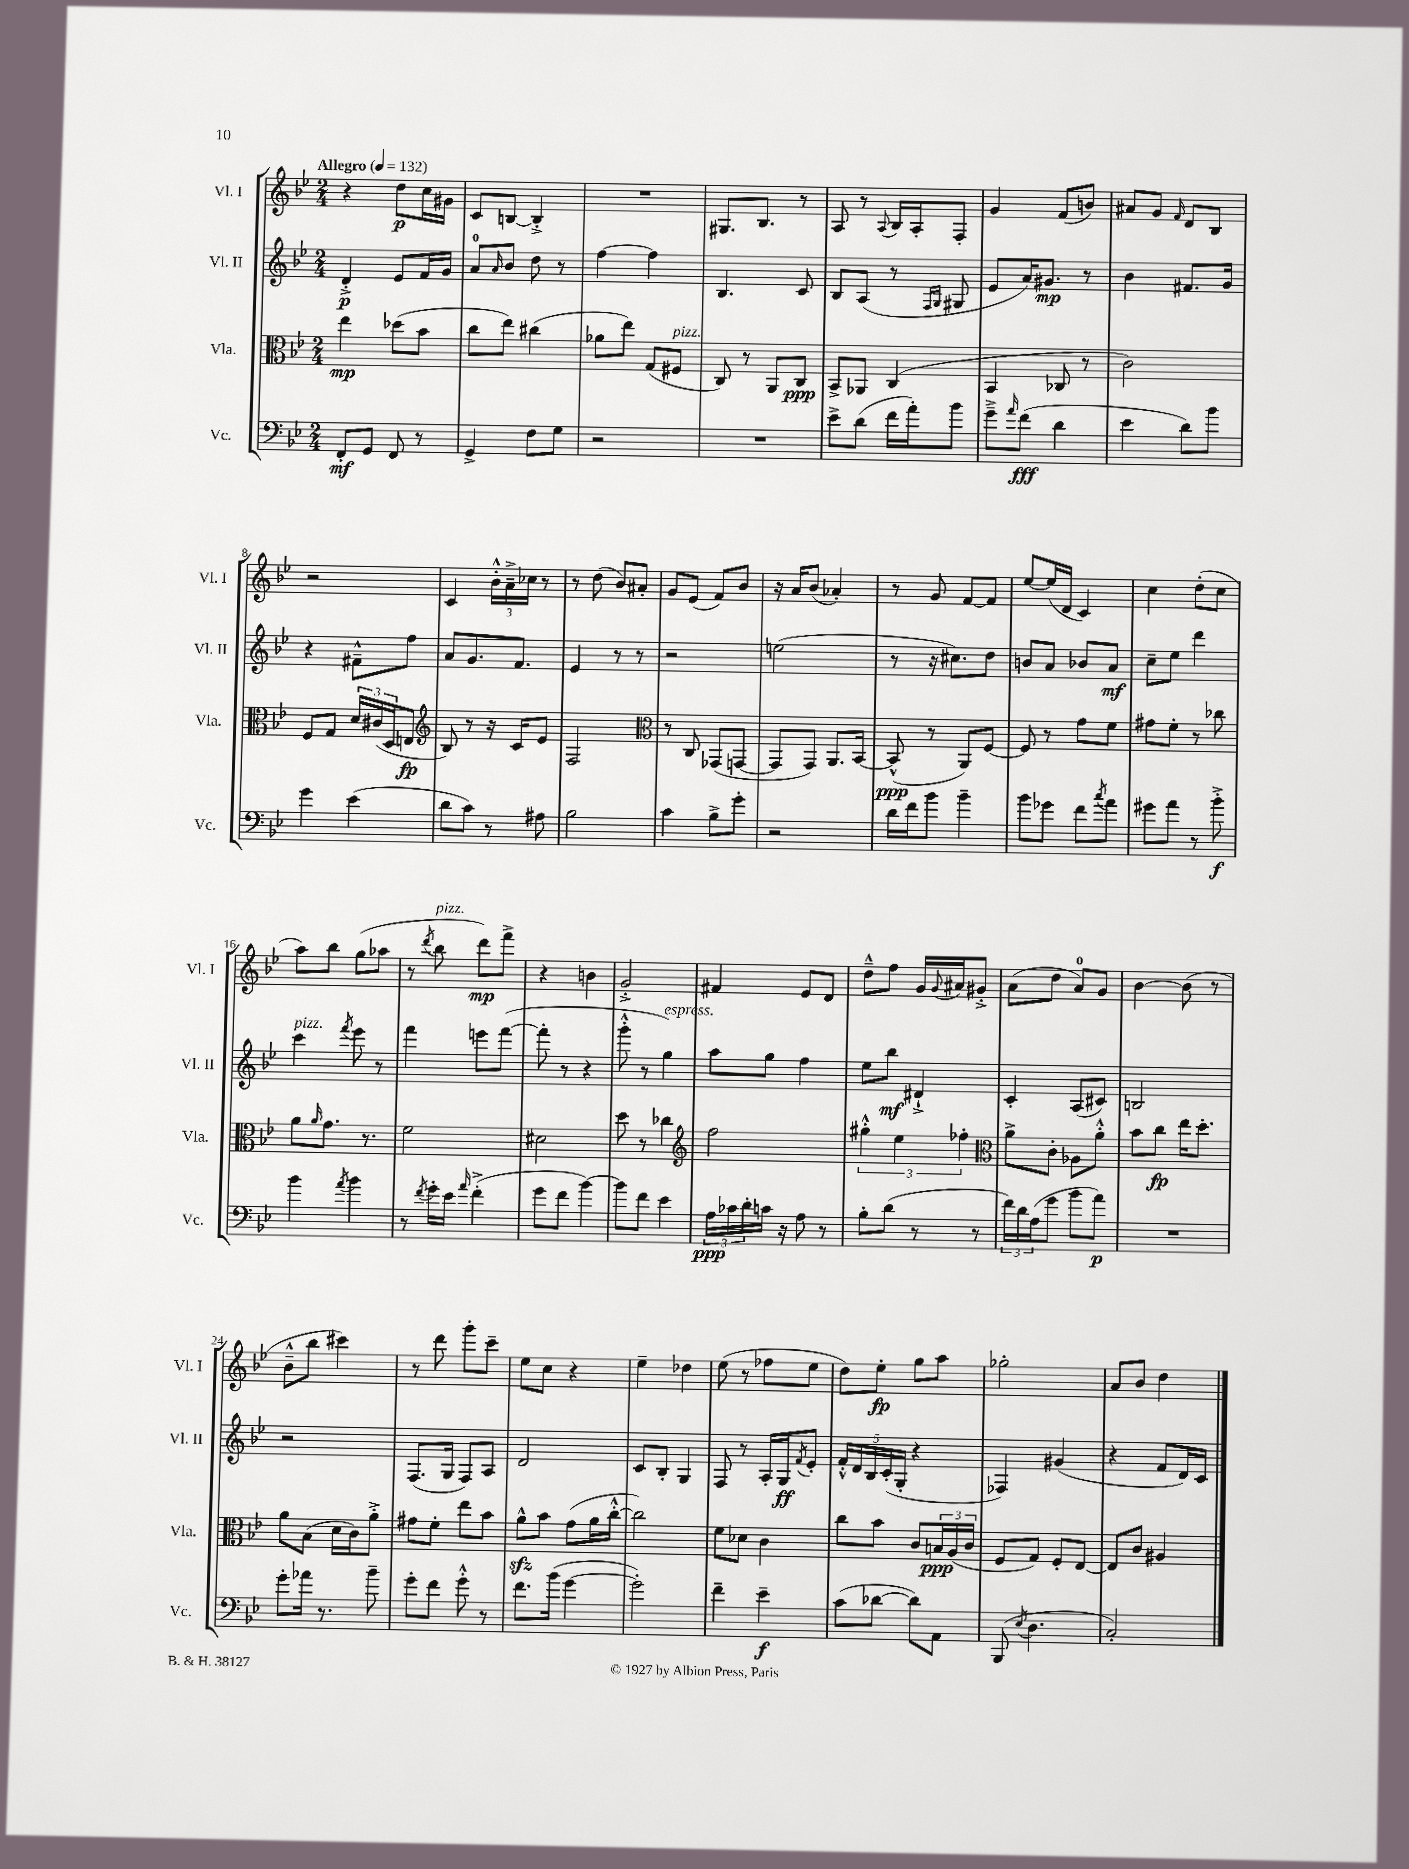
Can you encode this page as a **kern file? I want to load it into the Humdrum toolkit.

**kern	**dynam	**kern	**dynam	**kern	**dynam	**kern	**dynam
*part4	*part4	*part3	*part3	*part2	*part2	*part1	*part1
*staff4	*staff4	*staff3	*staff3	*staff2	*staff2	*staff1	*staff1
*I"Vc.	*	*I"Vla.	*	*I"Vl. II	*	*I"Vl. I	*
*I'Vc.	*	*I'Vla.	*	*I'Vl. II	*	*I'Vl. I	*
*clefF4	*	*clefC3	*	*clefG2	*	*clefG2	*
*k[b-e-]	*	*k[b-e-]	*	*k[b-e-]	*	*k[b-e-]	*
*M2/4	*	*M2/4	*	*M2/4	*	*M2/4	*
*MM132	*	*MM132	*	*MM132	*	*MM132	*
=1	=1	=1	=1	=1	=1	=1	=1
!	!	!	!	!	!	!LO:TX:a:B:t=Allegro	!
8FF'/L	mf	4ee-\	mp	4d'^/	p	4r	.
8GG/J	.	.	.	.	.	.	.
8FF/	.	(8dd-X\L	.	8e-/L	.	8dd\L	p
8r	.	8b-\J	.	16f/L	.	16cc\L	.
.	.	.	.	16g/JJ	.	16g#X\JJ	.
=2	=2	=2	=2	=2	=2	=2	=2
4GG^/	.	8cc\L	.	8a/L	.	8c/L	.
.	.	.	.	16qqa/	.	.	.
.	.	8ee-\J)	.	8b-/J	.	[8Bn/J	.
8F\L	.	(4cc#X\	.	8dd\	.	4B'^/]	.
8G\J	.	.	.	8r	.	.	.
=3	=3	=3	=3	=3	=3	=3	=3
2r	.	8a-X\L	.	[4ff\	.	2r	.
.	.	8ee-\J)	.	.	.	.	.
.	.	(8G/L	.	4ff\]	.	.	.
!	!	!LO:TX:a:i:t=pizz.	!	!	!	!	!
.	.	8F#X/J	.	.	.	.	.
=4	=4	=4	=4	=4	=4	=4	=4
2r	.	8C/)	.	4.B-/	.	8.G#X/L	.
.	.	8r	.	.	.	.	.
.	.	.	.	.	.	8.B-/J	.
.	.	8AA/L	.	.	.	.	.
.	.	8C/J	ppp	8c/	.	8r	.
=5	=5	=5	=5	=5	=5	=5	=5
8e-^\L	.	8BB-^/L	.	8B-/L	.	8A/	.
(8d\J	.	8AA-X/J	.	(8A/J	.	8r	.
.	.	.	.	.	.	8qqA/	.
16f\LL	.	(4C/	.	8r	.	16B-/LL	.
16a'\J)	.	.	.	.	.	16A'/J	.
.	.	.	.	16qqF/LL	.	.	.
.	.	.	.	16qqG/JJ	.	.	.
8b-\J	.	.	.	8G#X/	.	8F'/J	.
=6	=6	=6	=6	=6	=6	=6	=6
8g~^\L	.	4BB-/	.	8e-/L	.	4g/	.
16qqa/	.	.	.	.	.	.	.
(8f\J	fff	.	.	16a/K)	.	.	.
.	.	.	.	8.g#X/J	mp	.	.
4d\	.	8C-X/	.	.	.	(8f/L	.
.	.	8r	.	8r	.	8bn/J)	.
=7	=7	=7	=7	=7	=7	=7	=7
4e-\	.	2c\)	.	4b-\	.	8a#X/L	.
.	.	.	.	.	.	8g/J	.
.	.	.	.	.	.	16qqf/	.
8d\L)	.	.	.	8.f#X/L	.	8d/L	.
8b-\J	.	.	.	.	.	8B-/J	.
.	.	.	.	16g/Jk	.	.	.
!!LO:LB:g=z
=8	=8	=8	=8	=8	=8	=8	=8
4g\	.	8F/L	.	4r	.	2r	.
.	.	8G/J	.	.	.	.	.
(4e-\	.	24d/LL	.	8f#X~^^\L	.	.	.
.	.	(24c#X/	.	.	.	.	.
.	.	24D/J	.	.	.	.	.
.	.	8En/J	fp	8ff\J	.	.	.
=9	=9	=9	=9	=9	=9	=9	=9
*	*	*clefG2	*	*	*	*	*
8d\L	.	8B-/)	.	8a/L	.	4c/	.
8c\J)	.	8r	.	8.g/	.	.	.
8r	.	16r	.	.	.	24b-'^^\LL	.
.	.	.	.	.	.	24a~^\	.
.	.	16c/KL	.	8.f/J	.	.	.
.	.	.	.	.	.	24cc-X\JJ	.
8A#X\	.	8e-/J	.	.	.	8r	.
=10	=10	=10	=10	=10	=10	=10	=10
2B-\	.	2F/	.	4e-/	.	8r	.
.	.	.	.	.	.	(8dd\	.
.	.	.	.	8r	.	8b-/L)	.
.	.	.	.	8r	.	8a#X'/J	.
=11	=11	=11	=11	=11	=11	=11	=11
*	*	*clefC3	*	*	*	*	*
4c\	.	8r	.	2r	.	8g/L	.
.	.	8C/	.	.	.	(8e-/J	.
8B-^\L	.	(8GG-X/L	.	.	.	8f/L)	.
8g'\J	.	[8GGn/J	.	.	.	8b-/J	.
=12	=12	=12	=12	=12	=12	=12	=12
2r	.	8GG/L]	.	(2een\	.	16r	.
.	.	.	.	.	.	16a/KL	.
.	.	8GG/J)	.	.	.	(8b-/J	.
.	.	8.AA/L	.	.	.	4a-X'/)	.
.	.	[16BB-/Jk	.	.	.	.	.
=13	=13	=13	=13	=13	=13	=13	=13
16d\LL	.	(8BB-^^/]	ppp	8r	.	8r	.
16f\J	.	.	.	.	.	.	.
8b-\J	.	8r	.	16r	.	8g/	.
.	.	.	.	8.cc#X\L)	.	.	.
4b-~\	.	8AA/L)	.	.	.	[8f/L	.
.	.	[8F/J	.	8dd\J	.	8f/J]	.
=14	=14	=14	=14	=14	=14	=14	=14
8b-\L	.	8F/]	.	8bn/L	.	[8ee-/L	.
8g-X\J	.	8r	.	8a/J	.	(16ee-/L]	.
.	.	.	.	.	.	16d/JJ	.
8f\L	.	8g\L	.	8b-X/L	.	4c/)	.
8qcc/	.	.	.	.	.	.	.
8a\J	.	8f\J	.	8a/J	mf	.	.
=15	=15	=15	=15	=15	=15	=15	=15
8g#X\L	.	8g#X\L	.	8cc~\L	.	4cc\	.
8a\J	.	8f'\J	.	8ee-\J	.	.	.
8r	.	8r	.	4ddd\	.	(8dd'\L	.
8b-'^\	f	8cc-X\	.	.	.	8cc\J	.
!!LO:LB:g=z
=16	=16	=16	=16	=16	=16	=16	=16
!	!	!	!	!LO:TX:a:i:t=pizz.	!	!	!
4b-\	.	8a\L	.	4ccc\	.	8aa\L)	.
.	.	16qqa/	.	.	.	.	.
.	.	8.g\J	.	.	.	8bb-\J	.
8qa/	.	.	.	8qfff/	.	.	.
4b-\	.	.	.	8eee-\	.	(8gg\L	.
.	.	8.r	.	.	.	.	.
.	.	.	.	8r	.	8aa-X\J	.
=17	=17	=17	=17	=17	=17	=17	=17
8r	.	2f\	.	4fff\	.	8r	.
8qf/	.	.	.	.	.	8qddd/	.
!	!	!	!	!	!	!LO:TX:a:i:t=pizz.	!
16g'\LL	.	.	.	.	.	8bb-\	.
16e-\JJ	.	.	.	.	.	.	.
16qqa/	.	.	.	.	.	.	.
(4f'^\	.	.	.	8eeen\L	.	8ddd\L)	mp
.	.	.	.	([8fff\J	.	8fff^\J	.
=18	=18	=18	=18	=18	=18	=18	=18
8g\L	.	2d#X\	.	8fff'\]	.	4r	.
8f\J	.	.	.	8r	.	.	.
[4b-\)	.	.	.	4r	.	4bn\	.
=19	=19	=19	=19	=19	=19	=19	=19
8b-\L]	.	8dd\	.	8ggg'^^\	.	2g'^/	.
8f\J	.	8r	.	8r	.	.	.
!	!	!	!	!LO:TX:a:i:t=espress.	!	!	!
4e-\	.	4cc-X\	.	4gg\)	.	.	.
=20	=20	=20	=20	=20	=20	=20	=20
*	*	*clefG2	*	*	*	*	*
24A\LL	ppp	2ff\	.	8aa\L	.	4f#X/	.
24c-X\	.	.	.	.	.	.	.
24d'\	.	.	.	.	.	.	.
16cn\JJ	.	.	.	8gg\J	.	.	.
16r	.	.	.	.	.	.	.
8A\	.	.	.	4ff\	.	8e-/L	.
8r	.	.	.	.	.	8d/J	.
=21	=21	=21	=21	=21	=21	=21	=21
8B-'\L	.	6gg#X'^^\	.	8ee-\L	.	8dd~^^\L	.
(8d\J	.	.	.	8bb-\J	mf	8ff\J	.
.	.	6ee-\	.	.	.	.	.
8r	.	.	.	4d#X`^/	.	16g/LL	.
.	.	.	.	.	.	8qqg/	.
.	.	.	.	.	.	16a#X/J	.
.	.	6ff-X'\	.	.	.	.	.
8r	.	.	.	.	.	8g#X'^/J	.
=22	=22	=22	=22	=22	=22	=22	=22
*	*	*clefC3	*	*	*	*	*
24f\LL)	.	8a^\L	.	4c'/	.	(8a\L	.
24d\	.	.	.	.	.	.	.
(24A\J	.	.	.	.	.	.	.
8g\J	.	8c'\J	.	.	.	8dd\J	.
8b-\L	.	8A-X\L	.	(8A/L	.	8a/L)	.
8a\J)	p	8a'^^\J	.	8c#X/J)	.	8g/J	.
=23	=23	=23	=23	=23	=23	=23	=23
2r	.	8b-\L	.	2Bn/	.	[4b-\	.
.	.	8cc\J	fp	.	.	.	.
.	.	16ee-\KL	.	.	.	(8b-\]	.
.	.	8.dd'\J	.	.	.	.	.
.	.	.	.	.	.	8r	.
!!LO:LB:g=z
=24	=24	=24	=24	=24	=24	=24	=24
8g'\L	.	8a\L	.	2r	.	8b-~^^\L	.
16a-X\Jk	.	(8B-\J	.	.	.	8bb-\J	.
8.r	.	.	.	.	.	.	.
.	.	16d\LL	.	.	.	4ccc#X\)	.
.	.	16c\J)	.	.	.	.	.
8b-~\	.	8a'^\J	.	.	.	.	.
=25	=25	=25	=25	=25	=25	=25	=25
8g'\L	.	8g#X\L	.	(8.F/L	.	8r	.
8f\J	.	8f'\J	.	.	.	8ddd\	.
.	.	.	.	16G/Jk	.	.	.
8g'^^\	.	8ee-\L	.	8F/L)	.	8ggg'\L	.
8r	.	8b-\J	.	8A/J	.	8ccc~\J	.
=26	=26	=26	=26	=26	=26	=26	=26
8.f\L	.	8azz^^\L	.	2d/	.	8ee-\L	.
.	.	8b-\J	.	.	.	8cc\J	.
(16b-\Jk	.	.	.	.	.	.	.
[4g\	.	(8g\L	.	.	.	4r	.
.	.	16a\L	.	.	.	.	.
.	.	[16cc'^^\JJ	.	.	.	.	.
=27	=27	=27	=27	=27	=27	=27	=27
2g'\])	.	2cc\])	.	8c/L	.	4ee-~\	.
.	.	.	.	8B-'/J	.	.	.
.	.	.	.	4G/	.	4dd-X\	.
=28	=28	=28	=28	=28	=28	=28	=28
4f~\	.	8f\L	.	8F/	.	(8ee-\	.
.	.	8d-X\J	.	8r	.	8r	.
4e-~\	f	4c\	.	16A'/LL	.	8ff-X\L	.
.	.	.	.	16G/J	ff	.	.
.	.	.	.	8qf/	.	.	.
.	.	.	.	8e-'/J	.	8ee-\J	.
=29	=29	=29	=29	=29	=29	=29	=29
(8c\L	.	8cc\L	.	20f'^^/LL	.	8dd\L)	.
.	.	.	.	20d/	.	.	.
.	.	.	.	20B-/	.	.	.
[8d-X\J	.	8b-\J	.	.	.	8ee-'\J	fp
.	.	.	.	(20c'/	.	.	.
.	.	.	.	20G'/JJ	.	.	.
8d-\L])	.	8c/L	.	4r	.	8gg\L	.
8AA\J	.	24Bn/L	ppp	.	.	8aa\J	.
.	.	(24A/	.	.	.	.	.
.	.	24c/JJ	.	.	.	.	.
=30	=30	=30	=30	=30	=30	=30	=30
(8BBB-/	.	8F/L	.	4F-X/)	.	2gg-X'\	.
8qE-/	.	.	.	.	.	.	.
4.D\	.	8G/J)	.	.	.	.	.
.	.	8F'/L	.	(4g#X/	.	.	.
.	.	[8E-/J	.	.	.	.	.
=31	=31	=31	=31	=31	=31	=31	=31
2C'/)	.	8E-/L]	.	4r	.	8a/L	.
.	.	8c/J	.	.	.	8b-/J	.
.	.	4A#X/	.	8f/L	.	4dd\	.
.	.	.	.	16d/L)	.	.	.
.	.	.	.	16c/JJ	.	.	.
==	==	==	==	==	==	==	==
*-	*-	*-	*-	*-	*-	*-	*-
